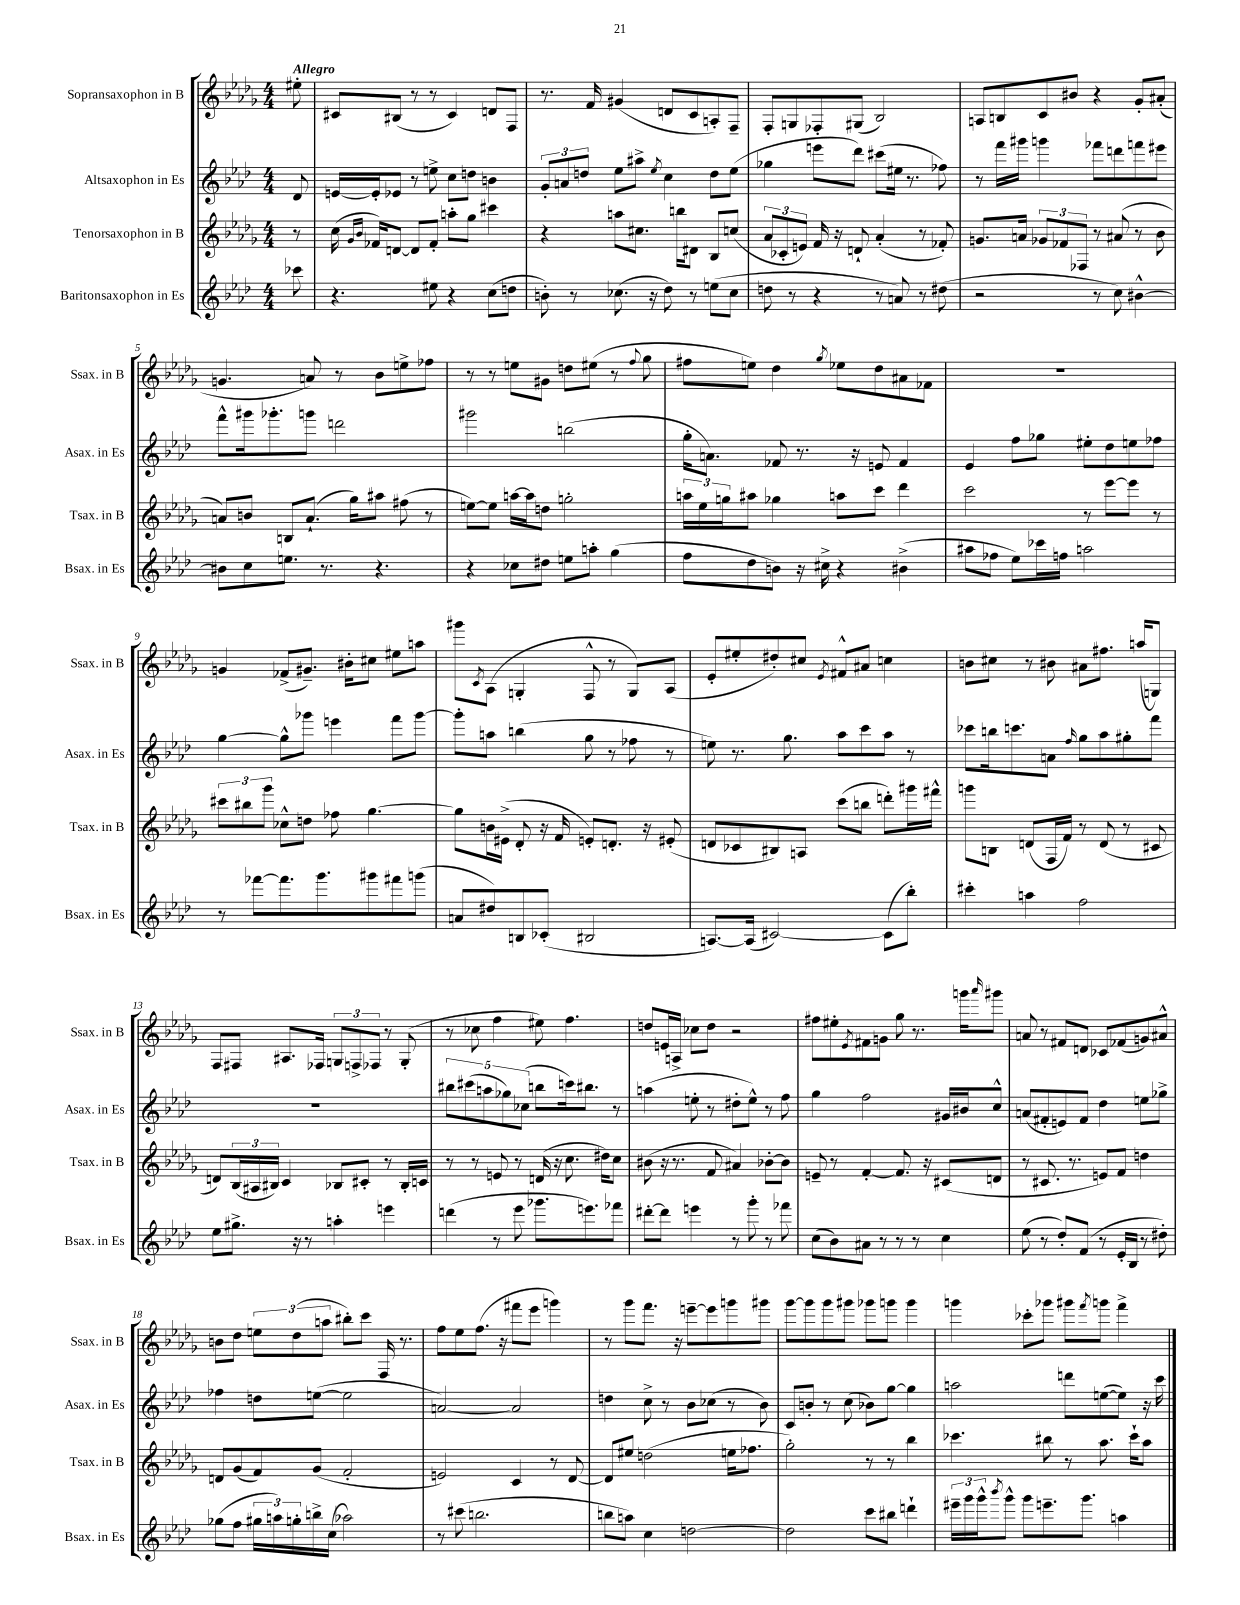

**kern	**kern	**kern	**kern
*part4	*part3	*part2	*part1
*staff4	*staff3	*staff2	*staff1
*I"Baritonsaxophon in Es	*I"Tenorsaxophon in B	*I"Altsaxophon in Es	*I"Sopransaxophon in B
*I'Bsax. in Es	*I'Tsax. in B	*I'Asax. in Es	*I'Ssax. in B
*clefG2	*clefG2	*clefG2	*clefG2
*k[b-e-a-d-]	*k[b-e-a-d-g-]	*k[b-e-a-d-]	*k[b-e-a-d-g-]
*M4/4	*M4/4	*M4/4	*M4/4
=	=	=	=
!	!	!	!LO:TX:a:B:t=Allegro
8ccc-X\	8r	8d-/	8ee#X'\
=1	=1	=1	=1
4.r	(16cc\	[16en/LL	8c#X/L
.	16qqg-/LL	.	.
.	16qqb-/JJ	.	.
.	16f-X/KL)	16e'/J]	.
.	[8dn/J	8e-X/J	(8B#X/J
.	8d/L]	8r	8r
8ee#X\	8f-'/J	8een^\	8r
4r	8aan'\L	8cc\L	4c#/)
.	8gg-\J	8ddn\J	.
(8cc\L	4ccc#X\	4bn\	8dn/L
8ddn\J	.	.	8F/J
=2	=2	=2	=2
8bn'\)	4r	12g'/L	8.r
.	.	12an/	.
8r	.	.	.
.	.	12ddn/J	.
.	.	.	16f/
(8.cc-X\	8aan\L	8ee-\L	(4g#X/
.	8.cc#X\J	8aa#X^\J	.
16r	.	.	.
.	.	8qee-/	.
8dd-\)	.	4cc\	8dn/L
.	16bbn\KL	.	.
8r	8d#X\J	.	8c/
(8een\L	8B-/L	8dd\L	8An'/)
8cc-\J	(8ccn/J	(8ee-\J	8F~/J
=3	=3	=3	=3
8ddn\	12a-/L	4gg-X\	8F'/L
.	12c-X'/	.	.
8r	.	.	8Gn/
.	12en/J)	.	.
4r	16f/	8eeen\L	8F-X'/
.	16r	.	.
.	8dn`/	8ddd-\J)	(8G#X/J
8r	(4a-'/	(8ccc#X\L	2B-/)
8an/)	.	16ee#X\Jk	.
.	.	8.r	.
8r	8r	.	.
(8dd#X\	8f-X'/)	8ff-X\)	.
=4	=4	=4	=4
2r	8.gn/L	8r	8An/L
.	.	16fff\LL	8Bn/
.	16an/Jk	16ggg#X\JJ	.
.	12g-X/L	4gggn\	8c/
.	12f-X/	.	.
.	.	.	8b#X/J
.	12F-X/J	.	.
8r	8r	8fff-X\L	4r
8cc\)	(8a#X/	8dddn\	.
[4b#X^^\	8r	8fffn\	8g-'/L
.	8b-\	8eee#X\J	(8a#X'/J
!!LO:LB:g=z
=5	=5	=5	=5
8b#X\L]	8an/L)	8fff^^\L	4.gn/
8cc\	8bn/J	16ggg#X\k	.
.	.	8.ggg-X'\	.
8.een\J	8Bn/L	.	.
.	(8.a`/J	8gggn\J	8an/)
8.r	.	.	.
.	.	2dddn\	8r
.	16gg-\KL)	.	.
4.r	8aa#X\J	.	8b-\L
.	(8ff#X\	.	8een^\
.	8r	.	8ff-X\J
=6	=6	=6	=6
4r	[8een\L)	2ggg#X\	8r
.	8ee\J]	.	8r
8cc-X\L	[16aan\LL	.	8een\L
.	16aa\J]	.	.
8dd#X\J	8ddn\J	.	8g#X\J
8een\L	2ggn'\	(2bbn\	8ddn\L
8aan'\J	.	.	(8ee#X\J
(4gg\	.	.	8r
.	.	.	8qqff/
.	.	.	8gg-\
=7	=7	=7	=7
8ff\L	24aan\LL	16gg'\KL	8ff#X\L
.	24ee-\	.	.
.	.	8.an\J)	.
.	24ggn\J	.	.
8dd-\	8aa#X\J	.	8een\J)
8bn\J)	4gg-X\	8f-X/	4dd-\
16r	.	8.r	.
16cc#X^\	.	.	.
.	.	.	8qgg-/
4r	8aan\L	.	8ee-X\L
.	.	16r	.
.	8ccc\J	8en/	8dd-\
(4b#X^\	4ddd-\	4f-/	8a#X\
.	.	.	8f-X\J
=8	=8	=8	=8
8aa#X\L	2ccc\	4e-/	1r
8ff-X\J	.	.	.
8ee-\L)	.	8ff\L	.
16ccc-X\L	.	8gg-X\J	.
16ffn\JJ	.	.	.
2aan\	8r	8ee#X'\L	.
.	[8eee-\L	8dd-\	.
.	8eee-\J]	8een\	.
.	8r	8ff-X\J	.
!!LO:LB:g=z
=9	=9	=9	=9
8r	12ccc#X\L	[4gg\	4gn/
.	12bb#X\	.	.
[8fff-X\L	.	.	.
.	12ggg-\J	.	.
8.fff-\]	8cc-X^^\L	8gg^^\L]	(8f-X^/L
.	8ddn\J	8ggg-X\J	8.g#X~/J)
8.ggg\	.	.	.
.	8ff-X\	4eeen\	.
.	.	.	16b#X'\KL
8ggg#X\	[4.gg-\	.	8cc#X\J
8fff#X\	.	8fff\L	8ee#X\L
(8gggn\J	.	[8ggg-\J	8aan\J
=10	=10	=10	=10
8an/L	8gg-\L]	8ggg-'\L]	8ggg#X\L
.	.	.	8qc/
8dd#X/)	16bn\L	8aan\J	(8A-\J
.	(16e#X^\JJ	.	.
8Bn/	8d-'/	(4bbn\	4Gn'/
(8c-X'/J	16r	.	.
.	16f/	.	.
2B#X/	8en'/L)	8gg\	8F^^/
.	8.dn'/J	8r	8r
.	.	8ff-X\	8G/L)
.	16r	.	.
.	(8e#X'/	8r	(8A-/J
=11	=11	=11	=11
[8.An/L)	8dn/L	8een\)	8e-'/L
.	8c-X/	8.r	8ee#X'/
(16A/Jk]	.	.	.
[2c#X/)	8B#X/)	.	8dd#X'/)
.	.	8.gg\	.
.	8An/J	.	8cc#X/J
.	.	.	8qe-/
.	(8ccc\L	8aa-\L	8f#X^^/L
.	8bbn\J	8ccc\	8a#X/J
(8c#\L]	8dddn'\L)	8aa-\J	4ccn\
8bb-'\J)	16ggg#X\L	8r	.
.	16fff#X^^\JJ	.	.
=12	=12	=12	=12
4ccc#X'\	8gggn\L	8ccc-X\L	8bn\L
.	8Bn\J	16bbn\k	8cc#X\J
.	.	8.cccn\	.
4aan\	(8dn/L	.	8r
.	16F/L	8an\J	8b#X\
.	16f/JJ)	.	.
.	.	16qqff/	.
2ff\	8r	8gg\L	8a#X\L
.	(8d/	8aa-\	8.ff#X\J
.	8r	8gg#X'\	.
.	.	.	(16aan/KL
.	8c#X/	8fff\J	8Gn/J)
!!LO:LB:g=z
=13	=13	=13	=13
8ee-\L	8dn/L)	1r	8F/L
8.gg#X^\J	(24B-/L	.	8F#X/J
.	24A#X/	.	.
.	24B#X/JJ)	.	.
.	4c/	.	8.A#X/L
16r	.	.	.
8r	.	.	.
.	.	.	16F-X/Jk
4aan'\	8B-X/L	.	12Gn/L
.	.	.	12Fn^/
.	8c#X'/J	.	.
.	.	.	12F-X/J
4eeen\	8r	.	8r
.	16B-'/LL	.	(8G'/
.	16cn/JJ	.	.
=14	=14	=14	=14
(4dddn\	8r	10bb#X\L	8r
.	.	(10ccc#X\	.
.	8r	.	8cc-X\
.	.	10aan\	.
8r	8en/	.	4ff\
.	.	10gg-X\)	.
8eee-\	8r	.	.
.	.	(10cc-X\J	.
8.ggg-X\L	(16dn/	8bbn\L	8ee#X\)
.	16r	.	.
.	8.cc\	16cccn\k)	4.ff\
8.eeen\)	.	8.bb#X\J	.
.	16dd#X\KL)	.	.
8fff-X\J	8cc\J	8r	.
=15	=15	=15	=15
[8ddd#X'\L	(8b#X\	(4aan\	8ddn/L
8ddd#\J]	16r	.	16en/L
.	8.r	.	16An^/JJ
4eeen\	.	8een'\	8cc-X\L
.	8f/	8r	8dd\J
8r	4a#X/)	8dd#X'\L	2r
8ggg'\	.	8ee^^\J)	.
8r	[8b-X'\L	8r	.
8fff-X\	8b-\J]	8ff\	.
=16	=16	=16	=16
(8cc\L	8en~/	4gg\	8ff#X\L
8b-\)	8r	.	8ee#X'\
.	.	.	8qe-/
8a#X\J	[4f'/	2ff\	8f#X\
8r	.	.	8gn\J
8r	8.f/]	.	8gg-\
8r	.	.	8.r
.	16r	.	.
4cc\	(8c#X/L	16g#X/LL	.
.	.	16b#X/J	16gggn\KL
.	.	.	16qqaaa-/
.	8dn/J	8cc^^/J	8ggg#X\J
=17	=17	=17	=17
(8ee-\	8r	(8an/L	8an/
8r	8.c#X/	8f#X'/	8r
8dd-'/L)	.	8en/)	8f#X/L
.	8.r	.	.
(8f/J	.	8f#/J	8dn/J
8r	8en/L)	4dd-\	8c-X/L
16e-'/LL	8f/J	.	(8f-X/
16B-/JJ	.	.	.
8r	4ddn\	8een\L	8gn/)
8dd#X'\)	.	8gg-X^\J	8a#X^^/J
!!LO:LB:g=z
=18	=18	=18	=18
(8gg-X\L	8dn/L	4ff-X\	8bn\L
8ff\J	(8g-/	.	8dd-\J
24gg#X\LL	8f/)	8ddn\L	12een\L
24aan\)	.	.	.
24ggn'\	.	.	(12dd-\
16bbn^\	(8g-/J	([8een\J	.
.	.	.	12aan\J
(16cc\JJ	.	.	.
2aa-X\)	2f'/	2ee\]	8bb#X'\L)
.	.	.	8ccc\J
.	.	.	16F/
.	.	.	8.r
=19	=19	=19	=19
8r	2en/)	[2an/)	8ff\L
(8ccc#X\	.	.	8ee-\
2.bbn\	.	.	(8.ff\J
.	.	.	16r
.	4c/	2a/]	8fff#X\L
.	.	.	8eee-\J
.	8r	.	4gggn\)
.	[8d-/	.	.
=20	=20	=20	=20
8bbn\L	8d-/L]	4ddn\	8r
8aan\J)	8ee#X/J	.	8ggg-\L
4cc\	(2ddn\	8cc^\	8.fff\J
.	.	8r	.
.	.	.	16r
[2ddn\	.	8b-\L	[8eeen~\L
.	.	(8cc-X\J	8eee\]
.	16een\KL	8r	8gggn\
.	8.ff-X\J	.	.
.	.	8b-\)	8ggg#X\J
=21	=21	=21	=21
2dd\]	2gg-'\)	8c/L	[8ggg-\L
.	.	8bn'/J	8ggg-\]
.	.	8r	8ggg-\
.	.	(8cc\	8ggg#X\J
8ccc\L	8r	8b-X\L)	8ggg-X\L
8bb#X\J	8r	[8gg\J	8gggn\J
4dddn`\	4bb-\	4gg\]	4ggg\
=22	=22	=22	=22
24eee#X~\LL	4.ccc-X\	2aan\	4gggn\
24ggg\	.	.	.
24ggg^^\J	.	.	.
8qbbb-/	.	.	.
8ggg^^\J	.	.	.
8ggg\L	.	.	8ccc-X'\L
8.eeen~\	8bb#X\	.	8ggg-X\J
.	8r	8dddn\L	8ggg#X\L
8.ggg\J	.	.	.
.	.	.	8qfff/
.	8.aa-\	([8een\	8gggn\J
4aan\	.	8ee\J])	4fff^\
.	16ccc-`\KL	.	.
.	8aa-\J	16r	.
.	.	16ccc\	.
==	==	==	==
*-	*-	*-	*-
